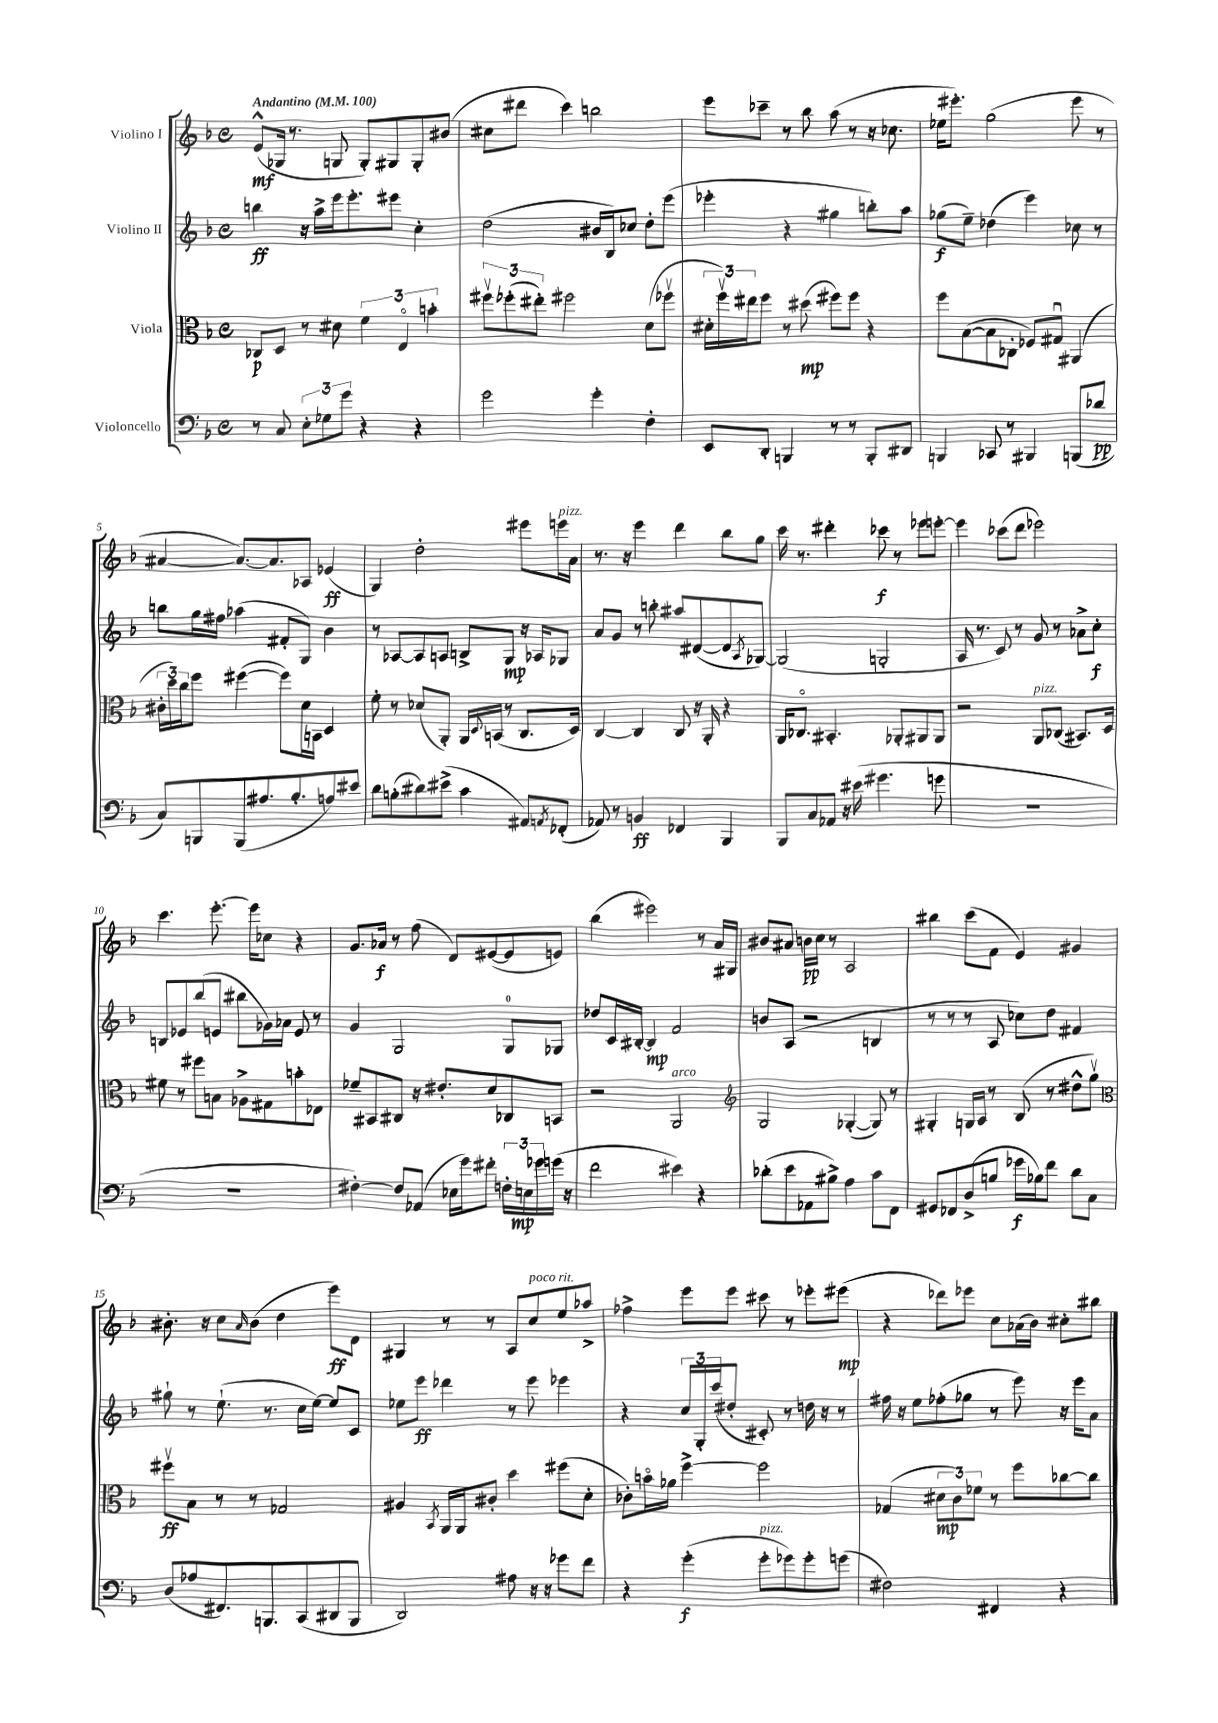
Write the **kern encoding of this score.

**kern	**dynam	**kern	**dynam	**kern	**dynam	**kern	**dynam
*part4	*part4	*part3	*part3	*part2	*part2	*part1	*part1
*staff4	*staff4	*staff3	*staff3	*staff2	*staff2	*staff1	*staff1
*I"Violoncello	*	*I"Viola	*	*I"Violino II	*	*I"Violino I	*
*clefF4	*	*clefC3	*	*clefG2	*	*clefG2	*
*k[b-]	*	*k[b-]	*	*k[b-]	*	*k[b-]	*
*M4/4	*	*M4/4	*	*M4/4	*	*M4/4	*
*met(c)	*	*met(c)	*	*met(c)	*	*met(c)	*
*MM100	*	*MM100	*	*MM100	*	*MM100	*
=1	=1	=1	=1	=1	=1	=1	=1
!	!	!	!	!	!	!LO:TX:a:B:t=Andantino	!
8r	.	8C-X/L	p	4bbn\	ff	(8e^^/L	mf
8C/	.	8D/J	.	.	.	16G-X/Jk	.
.	.	.	.	.	.	8.r	.
12E'\L	.	8r	.	16r	.	.	.
.	.	.	.	16aa^\LL	.	.	.
12G-X\	.	.	.	.	.	.	.
.	.	8d#X\	.	16eee\J	.	8Gn/	.
12g\J	.	.	.	.	.	.	.
.	.	.	.	8.eee'\	.	.	.
4r	.	6f\	.	.	.	8G'/L)	.
.	.	.	.	8eee#X\J	.	8G#X/	.
.	.	6E/	.	.	.	.	.
4r	.	.	.	4cc'\	.	8G#'/	.
.	.	6bn'\	.	.	.	.	.
.	.	.	.	.	.	(8b#X/J	.
=2	=2	=2	=2	=2	=2	=2	=2
2g\	.	12ff#Xv\L	.	(2dd\	.	8cc#X\L	.
.	.	(12ff-X'\	.	.	.	.	.
.	.	.	.	.	.	8ddd#X\J	.
.	.	12ee#X'\J)	.	.	.	.	.
.	.	2ff#X\	.	.	.	4ccc\)	.
4g'\	.	.	.	16b#X/LL	.	2bbn\	.
.	.	.	.	16B-/J)	.	.	.
.	.	.	.	8cc-X/J	.	.	.
4F'\	.	(8d\L	.	8dd'\L	.	.	.
.	.	8ff-Xv\J	.	(8eee\J	.	.	.
=3	=3	=3	=3	=3	=3	=3	=3
8EE/L	.	24d#X'\LL	.	4eee-X'\	.	8eee\L	.
.	.	24ffv\)	.	.	.	.	.
.	.	24ee#X\J	.	.	.	.	.
8DD'/J	.	8ff\J	.	.	.	8ccc-X~\J	.
4BBBn/	.	8r	.	4r	.	8r	.
.	.	(8dd#X\	mp	.	.	8bb-\	.
8r	.	8ff#X\L)	.	4gg#X\	.	(8aa\	.
8r	.	8ff#\J	.	.	.	8r	.
8BBB'/L	.	4r	.	8bbn'\L)	.	16r	.
.	.	.	.	.	.	8.cc-X\	.
8DD#X/J	.	.	.	8aa\J	.	.	.
=4	=4	=4	=4	=4	=4	=4	=4
4BBBn/	.	8ff\L	.	(8gg-X\L	f	16ee-X\KL	.
.	.	.	.	.	.	8.eee#X'\J)	.
.	.	([8B-\	.	8ee~\J)	.	.	.
8CC-X/	.	8B-\]	.	(4dd-X\	.	(2gg\	.
8r	.	8C-X'\J	.	.	.	.	.
4BBB#X/	.	8F-X/L)	.	4eee\)	.	.	.
.	.	8G#Xu/J	.	.	.	.	.
(8BBBn/L	.	(4AA#X/	.	8cc-X\	.	8eee#\	.
8d-X/J	pp	.	.	8r	.	8r	.
!!LO:LB:g=z
=5	=5	=5	=5	=5	=5	=5	=5
8C/L)	.	24c#X'\LL	.	8bbn\L	.	[4a#X/	.
.	.	24dd\)	.	.	.	.	.
.	.	24cc\J	.	.	.	.	.
8BBBn/	.	8ff\J	.	16gg\L	.	.	.
.	.	.	.	16ff#X\JJ	.	.	.
(8BBB/	.	([4ff#X\	.	(4aa-X\	.	8.a#/L_)	.
8.A#X/	.	.	.	.	.	.	.
.	.	.	.	.	.	8.a#/]	.
.	.	8ff#\L])	.	8f#X'/L	.	.	.
8.B-'/	.	.	.	.	.	.	.
.	.	16d\L	.	8G/J)	.	8A-X/J	.
.	.	16BBn\JJ	.	.	.	.	.
8An/)	.	4D/	.	4b-\	.	(4e-X/	ff
8e#X/J	.	.	.	.	.	.	.
=6	=6	=6	=6	=6	=6	=6	=6
8d\L	.	8f'\	.	8r	.	4G/)	.
(8Bn'\	.	8r	.	[8A-X/L	.	.	.
8d#X\)	.	(8d-X/L	.	8A-/]	.	2dd'\	.
(8e#X^\J	.	8AA'/J)	.	8An/J	.	.	.
4c\	.	16AA/LL	.	8Bn^/L	.	.	.
.	.	8qqD/	.	.	.	.	.
.	.	(16BBn/JJ	.	.	.	.	.
.	.	8r	.	8G/J	mp	.	.
8AA#X/L)	.	8.C/L	.	16r	.	8eee#X\L	.
.	.	.	.	16A-X/KL	.	.	.
8qAAn/	.	.	.	.	.	.	.
!	!	!	!	!	!	!LO:TX:a:i:t=pizz.	!
(8FF-X'/J	.	.	.	8G-X/J	.	16eeen\L	.
.	.	16D/Jk)	.	.	.	16a\JJ	.
=7	=7	=7	=7	=7	=7	=7	=7
8AA-X/)	.	[4C/	.	8a/L	.	8.r	.
8r	.	.	.	8g/J	.	.	.
.	.	.	.	.	.	16r	.
4BBn/	ff	4C/]	.	8r	.	4eee\	.
.	.	.	.	8bbn'\	.	.	.
4FF-X/	.	8C/	.	8aa#X/L	.	4ddd\	.
.	.	16r	.	([8d#X/	.	.	.
.	.	16AA'/	.	.	.	.	.
4BBB-/	.	4r	.	8d#/]	.	8bb-\L	.
.	.	.	.	8qA/	.	.	.
.	.	.	.	[8G-X/J)	.	8gg\J	.
=8	=8	=8	=8	=8	=8	=8	=8
8BBB-/L	.	16AA/KL	.	(2G-/]	.	16ccc\	.
.	.	8.C-X/J	.	.	.	8.r	.
8C/	.	.	.	.	.	.	.
8AA-X/J	.	4.BB#X'/	.	.	.	4ddd#X'\	.
16r	.	.	.	.	.	.	.
(16e#X\	.	.	.	.	.	.	.
4.g#X\	.	.	.	2Gn'/	.	8ccc-X\	f
.	.	8AA-X'/L	.	.	.	8r	.
.	.	8AA#X/	.	.	.	8eee-X\L	.
8gn\	.	8AA#/J	.	.	.	[8eeen'\J	.
=9	=9	=9	=9	=9	=9	=9	=9
1r	.	2r	.	16A/	.	4eee\]	.
.	.	.	.	8.r	.	.	.
.	.	.	.	8c/)	.	(8ccc-X\L	.
.	.	.	.	8r	.	8ddd\J	.
!	!	!LO:TX:a:i:t=pizz.	!	!	!	!	!
.	.	8AA/L	.	8g/	.	2eee-X\)	.
.	.	(8C-X/J	.	8r	.	.	.
.	.	8.BB#X/L)	.	8a-X^\L	.	.	.
.	.	.	.	8cc'\J	f	.	.
.	.	16D/Jk	.	.	.	.	.
!!LO:LB:g=z
=10	=10	=10	=10	=10	=10	=10	=10
1r	.	8f#X\	.	8Bn/L	.	4.ccc\	.
.	.	8r	.	8e-X/	.	.	.
.	.	8ff#X\L	.	(8bb-/	.	.	.
.	.	8Bn\J	.	8en/J	.	[8.eee'\	.
.	.	8A-X^\L	.	8bb#X\L	.	.	.
.	.	.	.	.	.	16eee\KL]	.
.	.	8G#X\	.	16g-X\L)	.	8cc-X\J	.
.	.	.	.	16a-X\JJ	.	.	.
.	.	8bn'\	.	8e/	.	4r	.
.	.	8E-X\J	.	8r	.	.	.
=11	=11	=11	=11	=11	=11	=11	=11
[4F#X'\)	.	8f-X~/L	.	4g/	.	8.g/L	.
.	.	8BB#X/	.	.	.	.	.
.	.	.	.	.	.	16a-X/Jk	f
8F#/L]	.	8C#X/J	.	2G/	.	8r	.
(8AA-X/J	.	16r	.	.	.	(8ff\	.
.	.	8.e#X'/L	.	.	.	.	.
16E-X\LL	.	.	.	.	.	8d/L)	.
16g\J)	.	.	.	.	.	.	.
8f#X'\J	.	8d/	.	.	.	([8e#X/	.
24Fn'\LL	.	8C-X/	.	8G/L	.	8e#/]	.
24En\	mp	.	.	.	.	.	.
24g-X\	.	.	.	.	.	.	.
(16gn\JJ	.	8BBn/J	.	8G-X/J	.	8en/J)	.
16r	.	.	.	.	.	.	.
=12	=12	=12	=12	=12	=12	=12	=12
2f\	.	2r	.	8dd-X/L	.	(4bb-\	.
.	.	.	.	16c/L	.	.	.
.	.	.	.	[16B#X'/JJ	.	.	.
.	.	.	.	4B#/]	mp	2eee#X\)	.
!	!	!LO:TX:a:i:t=arco	!	!	!	!	!
4e#X\)	.	2AA/	.	2f/	.	.	.
4r	.	.	.	.	.	8r	.
.	.	.	.	.	.	16a/LL	.
.	.	.	.	.	.	16G#X/JJ	.
=13	=13	=13	=13	=13	=13	=13	=13
*	*	*clefG2	*	*	*	*	*
(8d-X'\L	.	2G/	.	8bn/L	.	8b#X/L	.
8e\	.	.	.	(8A/J	.	8a#X/J	.
8AA-X\	.	.	.	2r	.	16bn\LL	pp
.	.	.	.	.	.	16cc\JJ	.
8B#X^\J)	.	.	.	.	.	8r	.
4A\	.	([4G-X'/	.	.	.	2A/	.
8c\L	.	8G-/])	.	4Bn/	.	.	.
8FF\J	.	8r	.	.	.	.	.
=14	=14	=14	=14	=14	=14	=14	=14
8GG#X/L	.	4G#X'/	.	8r	.	4bb#X\	.
8FF-X/	.	.	.	8r	.	.	.
(8D^/	.	16Gn/LL	.	8r	.	(8ccc\L	.
.	.	16A/JJ	.	.	.	.	.
8Bn/J	.	8r	.	8A/	.	8f\J	.
16g-X\LL	f	(8B-/	.	8cc-X\L)	.	4e/)	.
16B-X\J)	.	.	.	.	.	.	.
8f\J	.	8r	.	8dd\J	.	.	.
8d\L	.	8dd#X^^\L	.	4f#X/	.	4g#X/	.
8C\J	.	8ggv\J)	.	.	.	.	.
!!LO:LB:g=z
=15	=15	=15	=15	=15	=15	=15	=15
*	*	*clefC3	*	*	*	*	*
(8D/L	.	8ff#Xv\L	ff	8gg#X`\	.	8.b#X'\	.
8A-X/	.	8B-\J	.	8r	.	.	.
.	.	.	.	.	.	16r	.
8.FF#X/)	.	8r	.	(8.ee`\	.	8cc\L	.
.	.	.	.	.	.	16qqa/	.
.	.	8r	.	.	.	(8b#\J	.
8.BBBn/	.	.	.	8.r	.	.	.
.	.	2G-X/	.	.	.	4dd\	.
(8CC/	.	.	.	16cc\LL	.	.	.
.	.	.	.	[16ee\JJ)	.	.	.
8DD#X/	.	.	.	8ee/L]	.	8eee\L)	ff
8BBB/J	.	.	.	8c/J	.	8d\J	.
=16	=16	=16	=16	=16	=16	=16	=16
2DD/)	.	4A#X/	.	8ee-X\L	.	4G#X/	.
.	.	.	.	8eee\J	ff	.	.
.	.	8qBB-/	.	.	.	.	.
.	.	16AA/LL	.	4ddd-X\	.	8r	.
.	.	16AA/J	.	.	.	.	.
.	.	8c#X'/J	.	.	.	8r	.
8A#X\	.	4dd\	.	8r	.	8A/L	.
!	!	!	!	!	!	!LO:TX:a:i:t=poco rit.	!
16r	.	.	.	8eee\	.	8cc/	.
16r	.	.	.	.	.	.	.
8g-X\L	.	(8ff#X\L	.	4eee-X\	.	8ee/	.
8f\J	.	8d'\J	.	.	.	8aa-X^/J	.
=17	=17	=17	=17	=17	=17	=17	=17
4r	.	8c-X'\L)	.	4r	.	4ff-X^\	.
.	.	16bn\L	.	.	.	.	.
.	.	16a-X\JJ	.	.	.	.	.
(4g'\	f	[4ff^\	.	24cc/LL	.	8eee\L	.
.	.	.	.	24G'/	.	.	.
.	.	.	.	(24ccc/J	.	.	.
.	.	.	.	8dd#X'/J	.	8eee\J	.
!LO:TX:a:i:t=pizz.	!	!	!	!	!	!	!
8g'\L	.	2ff\]	.	8c#X'/)	.	8ccc#X\	.
8g-X\)	.	.	.	8r	.	8r	.
8g-'\	.	.	.	16ddn\	.	8eee-X'\L	.
.	.	.	.	16r	.	.	.
(8gn\J	.	.	.	8r	.	(8eee#X\J	mp
=18	=18	=18	=18	=18	=18	=18	=18
2F#X\)	.	(4G-X/	.	16ff#X\	.	4r	.
.	.	.	.	16r	.	.	.
.	.	.	.	8ee\L	.	.	.
.	.	12d#X\L	mp	(8ff-X'\	.	8ddd-X\L)	.
.	.	12c\)	.	.	.	.	.
.	.	.	.	8gg-X\J	.	8eee-X\J	.
.	.	12f-X\J	.	.	.	.	.
4FF#X/	.	8r	.	8r	.	8cc\L	.
.	.	8ff\L	.	8eee\)	.	(16a-X\L	.
.	.	.	.	.	.	16b-\JJ)	.
4r	.	[8cc-X\	.	16r	.	8cc#X'\L	.
.	.	.	.	16eee\KL	.	.	.
.	.	8cc-\J]	.	8a\J	.	8bb#X\J	.
==	==	==	==	==	==	==	==
*-	*-	*-	*-	*-	*-	*-	*-
